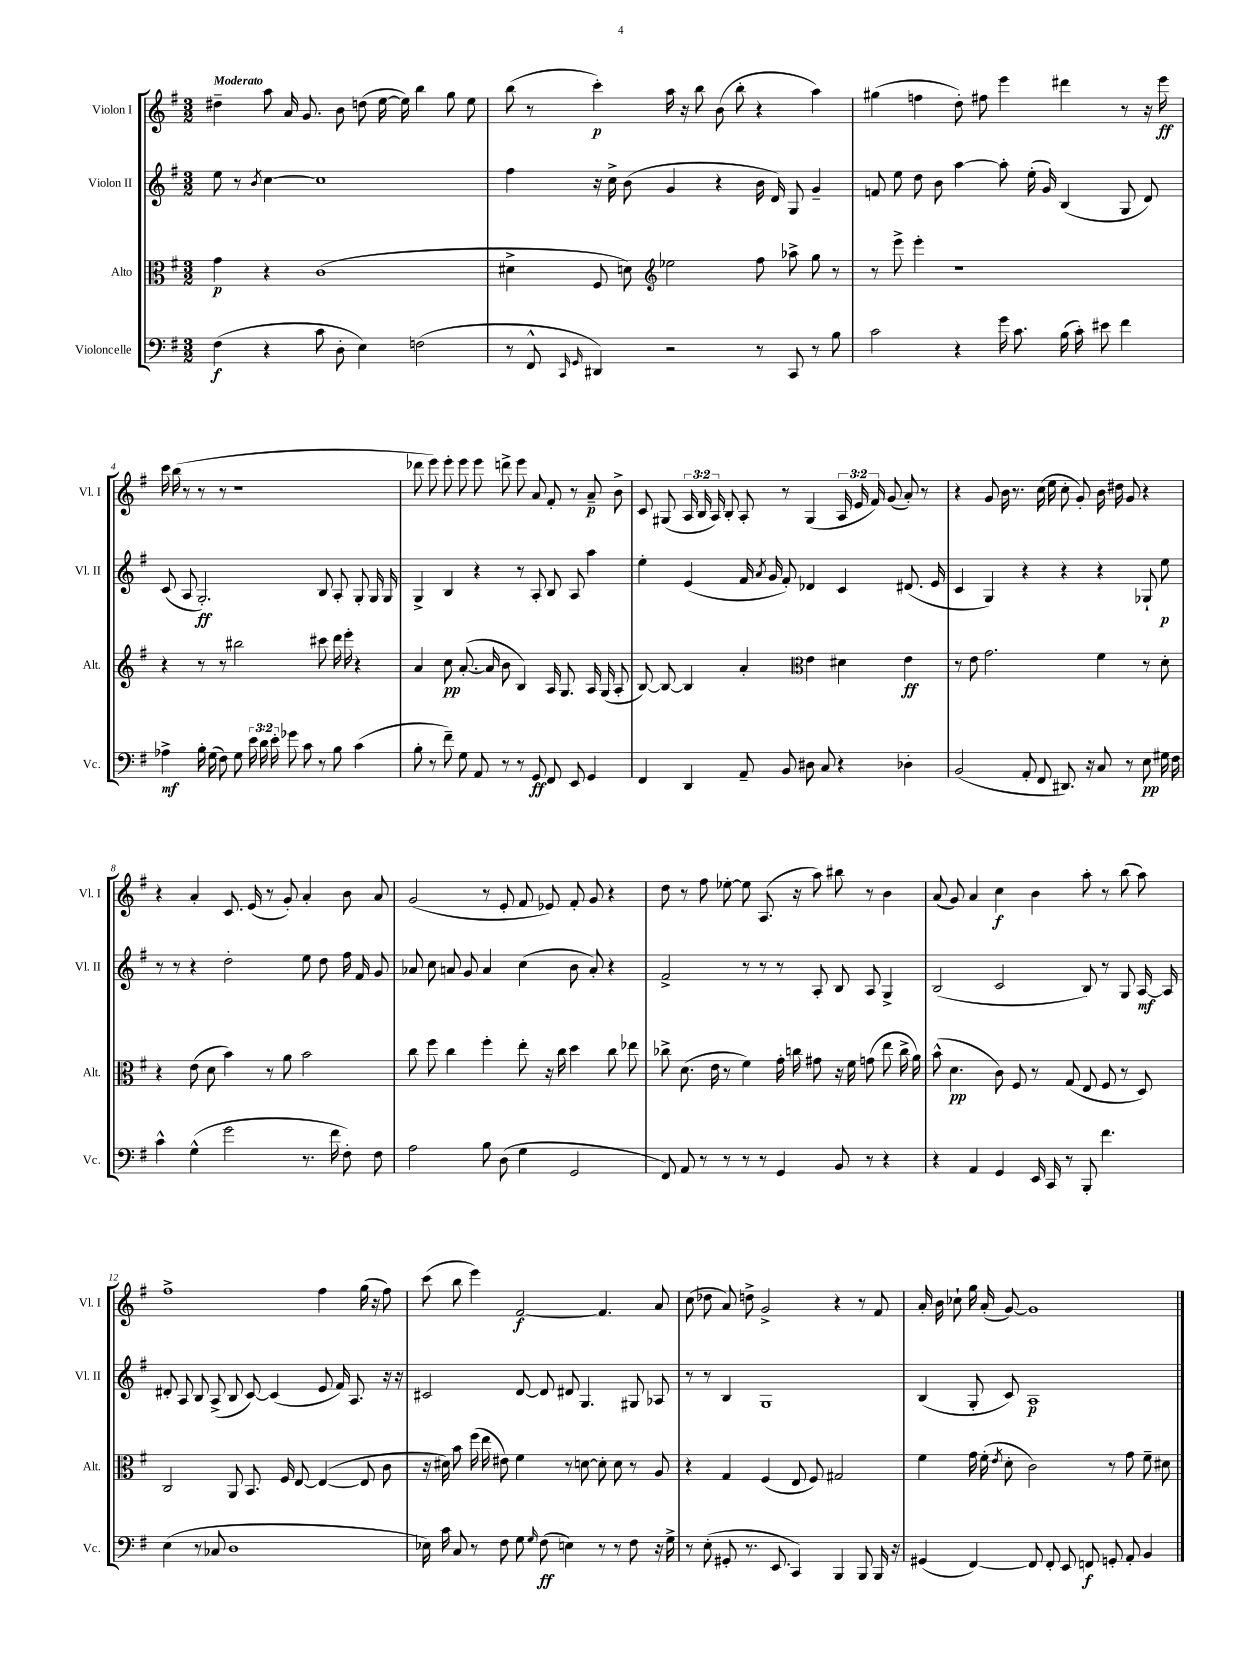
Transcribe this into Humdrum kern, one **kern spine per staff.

**kern	**dynam	**kern	**dynam	**kern	**dynam	**kern	**dynam
*part4	*part4	*part3	*part3	*part2	*part2	*part1	*part1
*staff4	*staff4	*staff3	*staff3	*staff2	*staff2	*staff1	*staff1
*I"Violoncelle	*	*I"Alto	*	*I"Violon II	*	*I"Violon I	*
*I'Vc.	*	*I'Alt.	*	*I'Vl. II	*	*I'Vl. I	*
*clefF4	*	*clefC3	*	*clefG2	*	*clefG2	*
*k[f#]	*	*k[f#]	*	*k[f#]	*	*k[f#]	*
*M3/2	*	*M3/2	*	*M3/2	*	*M3/2	*
=1	=1	=1	=1	=1	=1	=1	=1
!	!	!	!	!	!	!LO:TX:a:B:t=Moderato	!
(4F#\	f	4g\	p	8ee\	.	4dd#X~\	.
.	.	.	.	8r	.	.	.
.	.	.	.	8qb/	.	.	.
4r	.	4r	.	[4cc\	.	8aa\	.
.	.	.	.	.	.	16a/	.
.	.	.	.	.	.	8.g/	.
8c\	.	(1c	.	1cc]	.	.	.
8D'\	.	.	.	.	.	8b\	.
4E\)	.	.	.	.	.	(8ddn\	.
.	.	.	.	.	.	[16ee\	.
.	.	.	.	.	.	16ee\])	.
(2Fn\	.	.	.	.	.	4bb\	.
.	.	.	.	.	.	8gg\	.
.	.	.	.	.	.	8ee\	.
=2	=2	=2	=2	=2	=2	=2	=2
8r	.	4d#X^\	.	4ff#\	.	(8bb\	.
8FF#^^/	.	.	.	.	.	8r	.
16qqCC/	.	.	.	.	.	.	.
16qqGG/	.	.	.	.	.	.	.
4DD#X/)	.	8F#/	.	16r	.	4ccc'\)	p
.	.	.	.	16cc^\	.	.	.
.	.	8dn\)	.	(8b\	.	.	.
*	*	*clefG2	*	*	*	*	*
2r	.	2ee-X\	.	4g/	.	16aa\	.
.	.	.	.	.	.	16r	.
.	.	.	.	.	.	8bb\	.
.	.	.	.	4r	.	(8b\	.
.	.	.	.	.	.	8bb'\	.
8r	.	8ff#\	.	16b\	.	4r	.
.	.	.	.	16d/)	.	.	.
8CC/	.	8aa-X^\	.	8G/	.	.	.
8r	.	8gg\	.	4g~/	.	4aa\)	.
8B\	.	8r	.	.	.	.	.
=3	=3	=3	=3	=3	=3	=3	=3
2c\	.	8r	.	8fn/	.	(4gg#X\	.
.	.	8eee^\	.	8ee\	.	.	.
.	.	4eee'\	.	8dd\	.	4ffn\	.
.	.	.	.	8b\	.	.	.
4r	.	1r	.	[4aa\	.	8dd'\)	.
.	.	.	.	.	.	8ff#X\	.
16g\	.	.	.	8aa'\]	.	4eee\	.
8.c\	.	.	.	.	.	.	.
.	.	.	.	(16ee'\	.	.	.
.	.	.	.	16g/)	.	.	.
(16B\	.	.	.	(4B/	.	4ddd#X\	.
16c'\)	.	.	.	.	.	.	.
8e#X\	.	.	.	.	.	.	.
4f#\	.	.	.	8G/	.	8r	.
.	.	.	.	8d/)	.	16r	.
.	.	.	.	.	.	16eee\	ff
!!LO:LB:g=z
=4	=4	=4	=4	=4	=4	=4	=4
4A-X^\	mf	4r	.	(8c/	.	16ccc\	.
.	.	.	.	.	.	(16bb\	.
.	.	.	.	8A/	.	8r	.
16B'\	.	8r	.	2.G'/)	ff	8r	.
(16G\	.	.	.	.	.	.	.
8F#\)	.	8r	.	.	.	8r	.
8G\	.	2bb#X\	.	.	.	1r	.
24e\	.	.	.	.	.	.	.
24d\	.	.	.	.	.	.	.
24e'\	.	.	.	.	.	.	.
8g-X\	.	.	.	.	.	.	.
8c\	.	.	.	.	.	.	.
8r	.	8ccc#X\	.	8B/	.	.	.
8B\	.	16ddd\	.	8A'/	.	.	.
.	.	16eee'\	.	.	.	.	.
(4c\	.	4r	.	8G'/	.	.	.
.	.	.	.	16G/	.	.	.
.	.	.	.	16G/	.	.	.
=5	=5	=5	=5	=5	=5	=5	=5
8B'\	.	4a/	.	4G^/	.	8ddd-X\	.
8r	.	.	.	.	.	8eee\)	.
8f#~\)	.	8cc\	pp	4B/	.	8eee'\	.
8G\	.	([8.a'/	.	.	.	8eee\	.
8AA/	.	.	.	4r	.	8eee\	.
.	.	16a/]	.	.	.	.	.
8r	.	8b\	.	.	.	8dddn^\	.
8r	.	4B/)	.	8r	.	8eee\	.
8GG/	ff	.	.	8A'/	.	8a/	.
8FF#/	.	16A/	.	8B/	.	8f#'/	.
.	.	8.G/	.	.	.	.	.
8EE/	.	.	.	8A/	.	8r	.
4GG/	.	16A/	.	4aa\	.	8a~/	p
.	.	(16G/	.	.	.	.	.
.	.	8A'/	.	.	.	8b^\	.
=6	=6	=6	=6	=6	=6	=6	=6
4FF#/	.	[8B/)	.	4ee'\	.	8c/	.
.	.	8B/_	.	.	.	(8G#X/	.
4DD/	.	4B/]	.	(4e/	.	24A/	.
.	.	.	.	.	.	24B/	.
.	.	.	.	.	.	24A/)	.
.	.	.	.	.	.	8B'/	.
8AA~/	.	4a'/	.	16f#/	.	8A'/	.
.	.	.	.	8qa/	.	.	.
.	.	.	.	16g/	.	.	.
8BB/	.	.	.	8f#'/)	.	8r	.
*	*	*clefC3	*	*	*	*	*
8D#X\	.	4e\	.	4d-X/	.	(4G#/	.
8C/	.	.	.	.	.	.	.
4r	.	4d#X\	.	4c/	.	24A/	.
.	.	.	.	.	.	24e/	.
.	.	.	.	.	.	24f#/)	.
.	.	.	.	.	.	(8g/	.
4D-X'\	.	4e\	ff	(8.d#X/	.	8a'/)	.
.	.	.	.	.	.	8r	.
.	.	.	.	16e/	.	.	.
=7	=7	=7	=7	=7	=7	=7	=7
(2BB/	.	8r	.	4c/	.	4r	.
.	.	8e\	.	.	.	.	.
.	.	2.g\	.	4G/)	.	8g/	.
.	.	.	.	.	.	16b\	.
.	.	.	.	.	.	8.r	.
8AA'/	.	.	.	4r	.	.	.
8FF#/	.	.	.	.	.	(16cc\	.
.	.	.	.	.	.	16ee\	.
8.DD#X/)	.	.	.	4r	.	8cc'\	.
.	.	.	.	.	.	8g'/)	.
16r	.	.	.	.	.	.	.
8C/	.	4f#\	.	4r	.	16b\	.
.	.	.	.	.	.	16dd#X\	.
8r	.	.	.	.	.	8g/	.
8E\	pp	8r	.	8G-X`/	.	4r	.
16G#X\	.	8d'\	.	8ee\	p	.	.
16F#\	.	.	.	.	.	.	.
!!LO:LB:g=z
=8	=8	=8	=8	=8	=8	=8	=8
4c^^\	.	4r	.	8r	.	4r	.
.	.	.	.	8r	.	.	.
(4G^^\	.	(8e\	.	4r	.	4a'/	.
.	.	8d\	.	.	.	.	.
2g\	.	4b\)	.	2dd'\	.	8.c/	.
.	.	.	.	.	.	(16e/	.
.	.	8r	.	.	.	8r	.
.	.	8a\	.	.	.	8g'/)	.
8.r	.	2b\	.	8ee\	.	4a'/	.
.	.	.	.	8dd\	.	.	.
16f#\	.	.	.	.	.	.	.
8F#'\)	.	.	.	16ff#\	.	8b\	.
.	.	.	.	16f#/	.	.	.
8F#\	.	.	.	8g/	.	8a/	.
=9	=9	=9	=9	=9	=9	=9	=9
2A\	.	8cc\	.	8a-X/	.	(2g/	.
.	.	8ff#\	.	8cc\	.	.	.
.	.	4cc\	.	8an/	.	.	.
.	.	.	.	8g/	.	.	.
8B\	.	4ff#'\	.	4a/	.	8r	.
(8D\	.	.	.	.	.	8e'/	.
4G\	.	8ee'\	.	(4cc\	.	8f#/	.
.	.	16r	.	.	.	8e-X/)	.
.	.	16cc\	.	.	.	.	.
2GG/	.	4dd\	.	8b\	.	8f#'/	.
.	.	.	.	8a'/)	.	8g/	.
.	.	8cc\	.	4r	.	4r	.
.	.	8ee-X\	.	.	.	.	.
=10	=10	=10	=10	=10	=10	=10	=10
8FF#/)	.	8cc-X^\	.	2f#^/	.	8dd\	.
8AA/	.	(8.d\	.	.	.	8r	.
8r	.	.	.	.	.	8ff#\	.
.	.	16e\	.	.	.	.	.
8r	.	8r	.	.	.	[8ee-X'\	.
8r	.	4f#\)	.	8r	.	8ee-\]	.
8r	.	.	.	8r	.	(8.A/	.
4GG/	.	16g'\	.	8r	.	.	.
.	.	16ccn\	.	.	.	16r	.
.	.	8g#X\	.	8A'/	.	8aa\)	.
8BB/	.	16r	.	8B/	.	8bb#X\	.
.	.	16f#\	.	.	.	.	.
8r	.	(8gn\	.	8A/	.	8r	.
4r	.	8ee\	.	4G^/	.	4b\	.
.	.	16cc^\	.	.	.	.	.
.	.	16a\)	.	.	.	.	.
=11	=11	=11	=11	=11	=11	=11	=11
4r	.	(8b^^\	.	(2B/	.	(8a/	.
.	.	4.d\	pp	.	.	8g/)	.
4AA/	.	.	.	.	.	4a/	.
4GG/	.	8c\)	.	2c/	.	4cc\	f
.	.	8F#/	.	.	.	.	.
16EE/	.	8r	.	.	.	4b\	.
16CC/	.	.	.	.	.	.	.
8r	.	(8G/	.	.	.	.	.
8BBB'/	.	8E/	.	8B/)	.	8aa'\	.
4.f#\	.	8F#/	.	8r	.	8r	.
.	.	8r	.	8G/	.	(8bb\	.
.	.	8D/)	.	[16A/	mf	8aa\)	.
.	.	.	.	16A/]	.	.	.
!!LO:LB:g=z
=12	=12	=12	=12	=12	=12	=12	=12
(4E\	.	2C/	.	8d#X'/	.	1ff#^	.
.	.	.	.	8A/	.	.	.
8r	.	.	.	8B/	.	.	.
8C-X/	.	.	.	(8A^/	.	.	.
1D	.	8AA/	.	8B/	.	.	.
.	.	8.BB/	.	[8c/)	.	.	.
.	.	.	.	(4c/]	.	.	.
.	.	16F#/	.	.	.	.	.
.	.	[8E/	.	.	.	.	.
.	.	(4E/_	.	8e/	.	4ff#\	.
.	.	.	.	16f#/)	.	.	.
.	.	.	.	8.A/	.	.	.
.	.	8E/]	.	.	.	(16gg\	.
.	.	.	.	.	.	16r	.
.	.	8c\	.	16r	.	8ff#\)	.
.	.	.	.	16r	.	.	.
=13	=13	=13	=13	=13	=13	=13	=13
16E-X\)	.	16r	.	2c#X/	.	(8ccc\	.
16c\	.	16d#X\)	.	.	.	.	.
8C/	.	8b\	.	.	.	8bb\	.
8r	.	(16ff#\	.	.	.	4eee\)	.
.	.	16ee\	.	.	.	.	.
8F#\	.	8e#X\)	.	.	.	.	.
8G\	.	4f#\	.	[8d/	.	[2f#/	f
16qqG/	.	.	.	.	.	.	.
(8F#\	ff	.	.	8d/]	.	.	.
4En\)	.	8r	.	8d#X/	.	.	.
.	.	[8dn\	.	4.G/	.	.	.
8r	.	8d'\]	.	.	.	4.f#/]	.
8r	.	8d\	.	.	.	.	.
8F#\	.	8r	.	8G#X/	.	.	.
16r	.	8A/	.	8A-X/	.	8a/	.
16G^\	.	.	.	.	.	.	.
=14	=14	=14	=14	=14	=14	=14	=14
8r	.	4r	.	8r	.	(8cc\	.
(8E'\	.	.	.	8r	.	8dd-X\	.
8GG#X'/	.	4G/	.	4B/	.	8a/)	.
8.r	.	.	.	.	.	8ddn^\	.
.	.	(4F#/	.	1G	.	2g^/	.
8.EE/	.	.	.	.	.	.	.
4CC/)	.	8E/	.	.	.	.	.
.	.	8F#/)	.	.	.	.	.
4BBB/	.	2G#X/	.	.	.	4r	.
8BBB/	.	.	.	.	.	8r	.
16BBB/	.	.	.	.	.	8f#/	.
16r	.	.	.	.	.	.	.
=15	=15	=15	=15	=15	=15	=15	=15
(4GG#X/	.	4f#\	.	(4B/	.	16a'/	.
.	.	.	.	.	.	16b\	.
.	.	.	.	.	.	8cc-X`\	.
[4FF#/)	.	16g\	.	8G'/	.	16gg\	.
.	.	(16f#'\	.	.	.	(16a'/	.
.	.	8qe/	.	.	.	.	.
.	.	8d'\	.	8c/)	.	[8g/)	.
8FF#/]	.	2c\)	.	1A	p	1g]	.
8FF#'/	.	.	.	.	.	.	.
8EE/	.	.	.	.	.	.	.
8FFn/	f	.	.	.	.	.	.
8GGn'/	.	8r	.	.	.	.	.
8AA'/	.	8g\	.	.	.	.	.
4BB/	.	8f#~\	.	.	.	.	.
.	.	8d#X\	.	.	.	.	.
==	==	==	==	==	==	==	==
*-	*-	*-	*-	*-	*-	*-	*-
